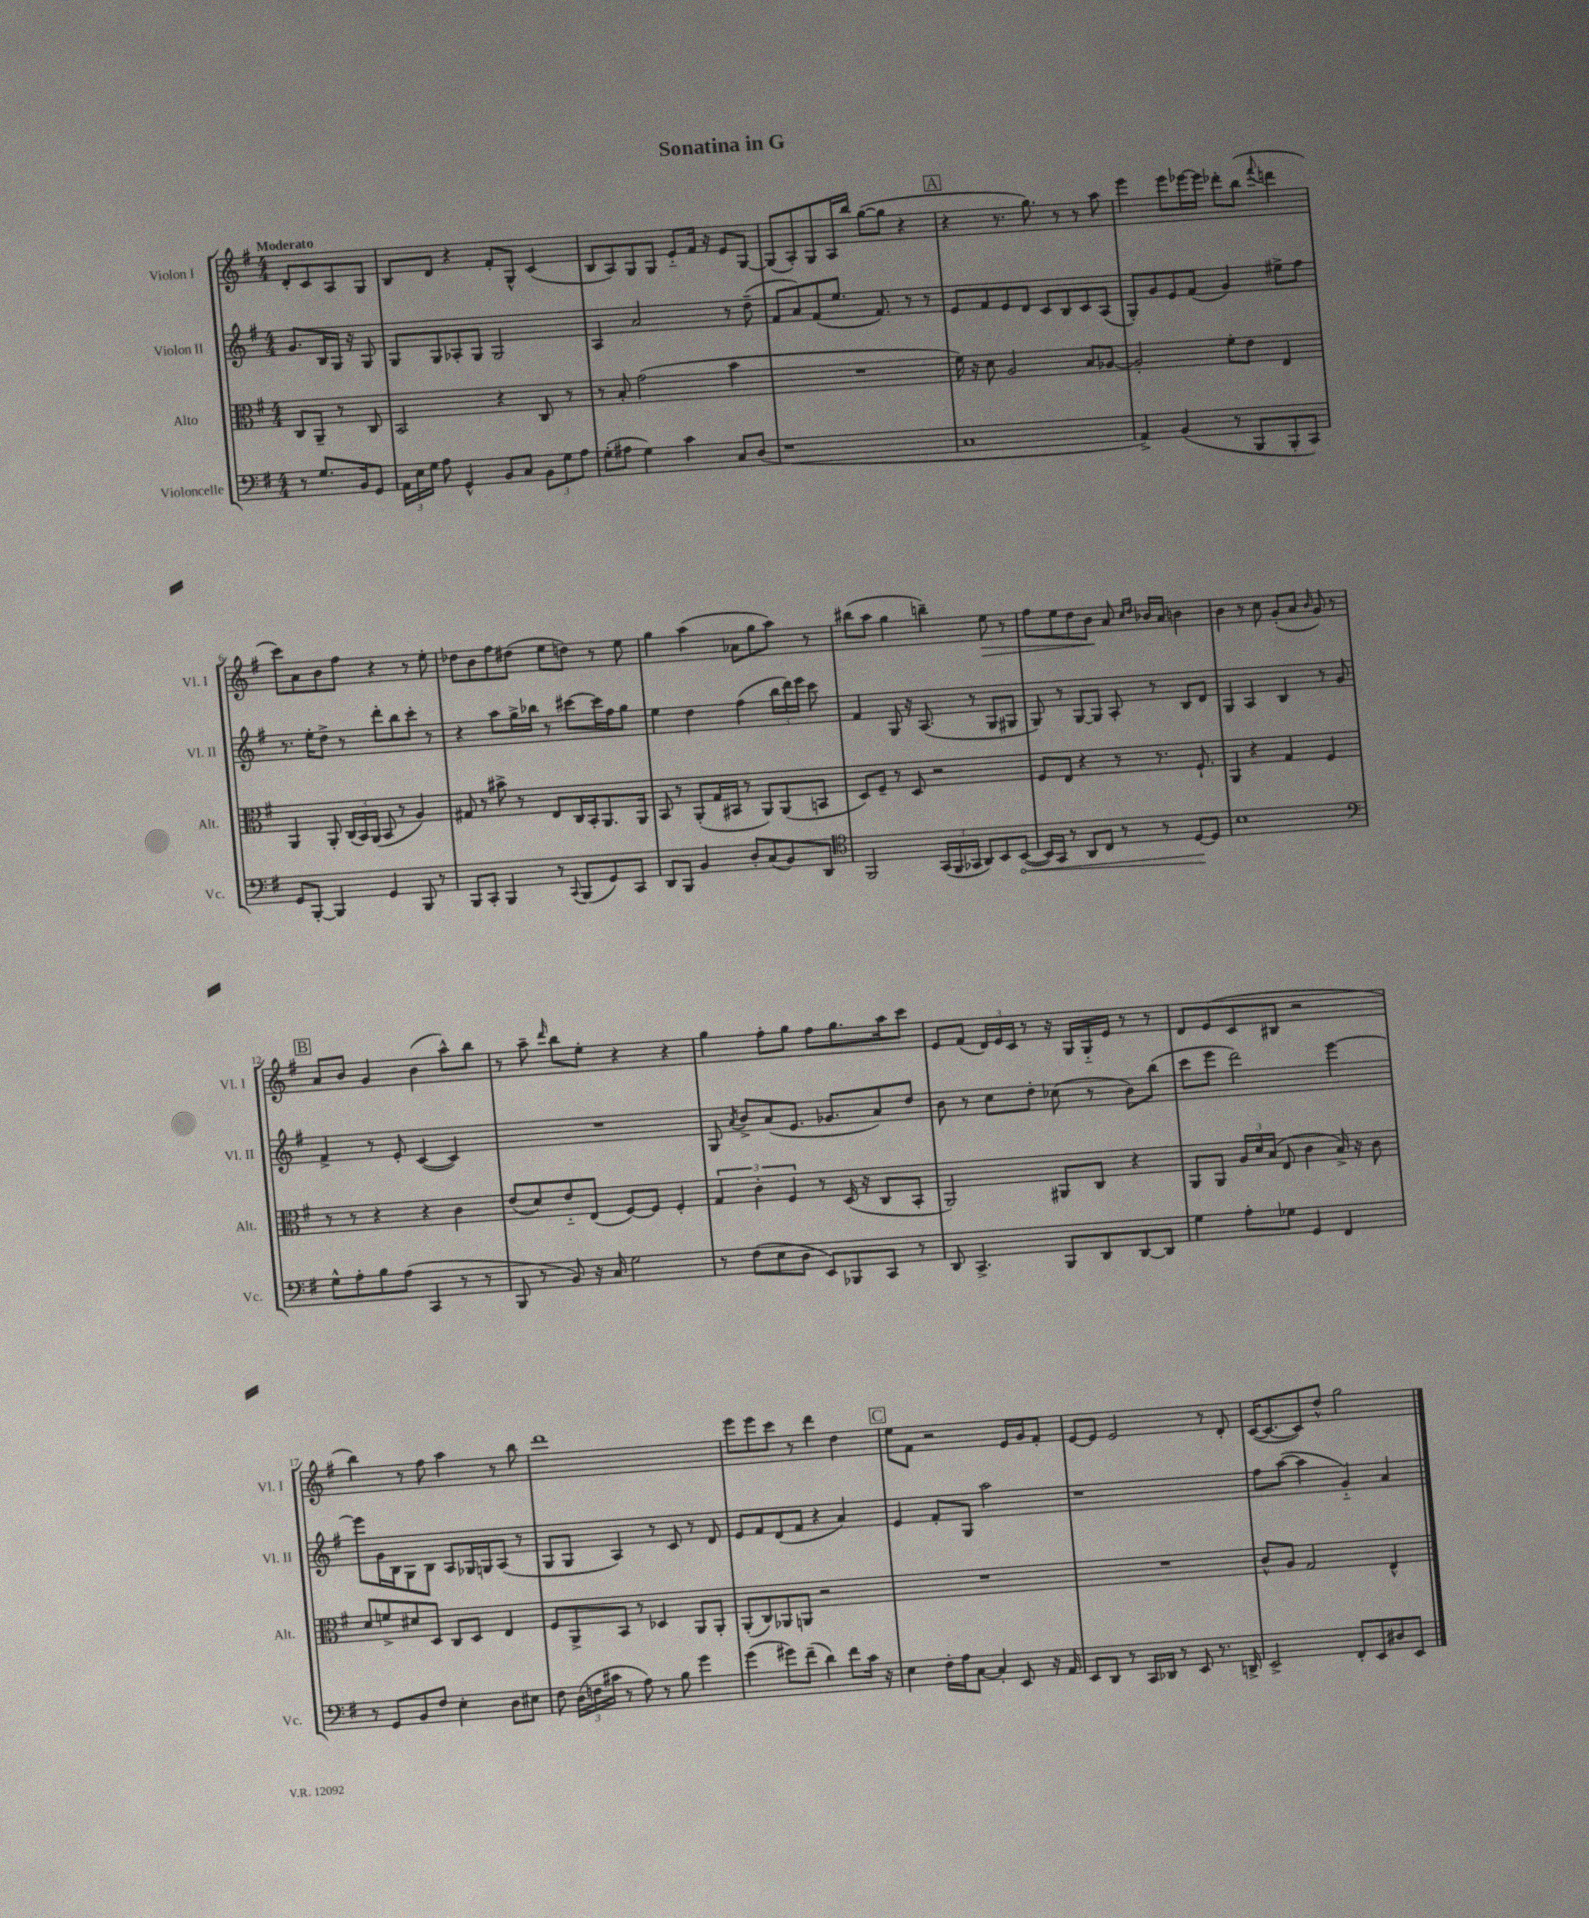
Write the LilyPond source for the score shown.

\header { title = "Sonatina in G" }
<<
\new StaffGroup <<
\new Staff = "s0" \with { instrumentName = "Violon I" shortInstrumentName = "Vl. I" } {
    \clef treble \key g \major \numericTimeSignature \time 4/4 \partial 2 \tempo "Moderato"
    \autoBeamOff d'8[-. c'8 a8 g8] |
    b8[ d'8] r4 fis'8[-. g8]-^ c'4( |
    b8[ a8) g8 g8] e'8[-_ fis'16] r16 e'8[ g8]~ |
    g8[( a8-.) g8 a16 b''16] g''8[~( g''8] r4 |
    \mark \markup { \box "A" } r4 r8. g''8.) r8 r8 a''8 |
    e'''4 e'''8[ ees'''16~ ees'''16] des'''8[-. b''8]( \appoggiatura { fis'''8 } d'''4 |
    c'''8[) a'8 b'8 fis''8] r4 r8 e''8-. |
    des''8[ b'8 fis''8 dis''8]( e''8[ d''8]) r8 e''8 |
    g''4 a''4( aes'8[ g''8 a''8]) r8 |
    bis''8[( a''8] g''4 b''4--) e''8\> r8 |
    fis''8[ e''8 d''8 b'8]\! a'8 \grace { c''16[ d''16] } bes'16[ a'16] b'4 |
    b'4 r8 c''8 g'8[-.( a'8] \grace { b'16 } g'8) r8 |
    \mark \markup { \box "B" } a'8[ b'8] g'4 b'4( a''8[-^) b''8] |
    r8 a''8-- \grace { d'''16 } b''8[ e''8]-. r4 r4 |
    g''4 fis''8[-. g''8] fis''8[ g''8. a''16 c'''8] |
    e'8[ fis'8]( \tuplet 3/2 { d'16[) e'16 c'16] } r8 r16 g16[ g16-_ e'16] r8 r8 |
    d'8[ e'8( c'8 bis8] r2 |
    b''4) r8 fis''8 a''4 r8 b''8 |
    d'''1 |
    e'''8[ e'''8 c'''8] r8 d'''4 d''4 |
    \mark \markup { \box "C" } e''8[ fis'8] r2 e'16[ g'16 fis'8]-. |
    e'8[~ e'8] e'2 r8 d'8-. |
    c'16[~( c'8.~ c'8) d''8]-^ g''2 \bar "|." |
}
\new Staff = "s1" \with { instrumentName = "Violon II" shortInstrumentName = "Vl. II" } {
    \clef treble \key g \major \numericTimeSignature \time 4/4 \partial 2
    \autoBeamOff g'8.[ b16 g16] r16 g8 |
    g8[ g8 aes8-. g8] g2 |
    a4 a'2 r8 d''8--( |
    fis'8[ a'8) fis'8( e''8.] fis'8.) r8 r8 |
    \mark \markup { \box "A" } e'8[ fis'8 e'8 d'8] c'8[ b8 c'8 a8]( |
    g8[-.) g'8 e'8 fis'8]( g'4) eis''8[-> fis''8] |
    r8. e''16[-. d''8]-> r8 d'''8[-. b''8 c'''8]-. r8 |
    r4 a''8[ g''16-> bes''16] r8 cis'''8[~ cis'''16 fis''16 g''8] |
    e''4 d''4 fis''4( \tuplet 3/2 { b''16[ d'''16) e'''16] } c'''8 |
    fis'4 g8 r16 a8.( r8 g8[ gis8] |
    g8) r8 g8[~ g8] a8-. r8 b8[ d'8] |
    g4 a4 b4 r8 g'8 |
    \mark \markup { \box "B" } fis'4-> r8 e'8-. c'4~( c'4) |
    R1 |
    g8 \acciaccatura { a'8 } b'8[-> a'8( e'8.] ges'8.[ a'8) d''8] |
    b'8 r8 c''8[ d''8]-. ces''8( r8 b'8[) b''8]( |
    c'''8[ e'''8] d'''2) e'''4~ |
    e'''8[ g'16 b16 g8 b8] a8[ ges16 g16 a8]( r8 |
    g8[ g8] a4) r8 c'8 r8 d'8 |
    e'8[ fis'8 d'8( fis'8] r4 a'4) |
    \mark \markup { \box "C" } e'4 fis'8[-. g8] a''2 |
    r1 |
    fis''8[ a''8]~( a''4 g'4-_) a'4 \bar "|." |
}
\new Staff = "s2" \with { instrumentName = "Alto" shortInstrumentName = "Alt." } {
    \clef alto \key g \major \numericTimeSignature \time 4/4 \partial 2
    \autoBeamOff c8[ a,8]-- r8 c8 |
    b,2 r4 c8 r8 |
    r8 b8-. g'2( b'4 |
    R1 |
    \mark \markup { \box "A" } fis'16) r16 d'8 a2 b8[ aes8]~ |
    aes2-. fis'8[-. e'8] e4 |
    a,4 a,8-. \tuplet 3/2 { c16[( b,16) a,16]( } b,8 r8 a4) |
    gis8 r8 bis'8-> r8 e8[ c16 b,16-. a,8. a,16] |
    b,8 r8 a,8[-.( g16 bis,16] r8 a,8[) a,8( b,8] |
    d8[) fis8]-- r8 d8 r2 |
    fis8[ e8] r4 r8 r8. fis8.-! |
    a,4 r4 g4 fis4 |
    \mark \markup { \box "B" } r8 r8 r4 r4 c'4 |
    e'8[( d'8) e'8-_ e8]( fis8[~) fis8] fis4-. |
    \tuplet 3/2 { g4 c'4-. fis4 } r8 d16( r16 c8[ b,8]-. |
    a,2) ais,8[ c8] r4 |
    a,8[ a,8] \tuplet 3/2 { a16[ d'16 b16]( } e8 c'4 b16->) r16 c'8 |
    d'8[ f'8-> dis'8 d8] c8[ d8] e4 |
    fis8[ a,8-> b,8] r8 des4 a,8[ a,8]-. |
    a,8[-.( c8) aes,8 a,8] r2 |
    \mark \markup { \box "C" } R1 |
    R1 |
    c'8[-^ a8] g2 e4-^ \bar "|." |
}
\new Staff = "s3" \with { instrumentName = "Violoncelle" shortInstrumentName = "Vc." } {
    \clef bass \key g \major \numericTimeSignature \time 4/4 \partial 2
    \autoBeamOff r8 g8.[ b,16 g,8] |
    \tuplet 3/2 { a,16[ e16 g16] } a8 g,4-^ b,8[ c8] \tuplet 3/2 { b,8[ g8 a8] } |
    g8[-.( ais8] g4) c'4 c8[ d8]( |
    r1 |
    \mark \markup { \box "A" } c1 |
    a,4->) b,4( r8 b,,8[ b,,8-. c,8]) |
    g,8[ b,,8]~-. b,,4 g,4 b,,8 r8 |
    b,,8[ c,8]-. b,,4 r8 \appoggiatura { c,8 } b,,8[( g,8) c,8] |
    d,8[ b,,8] b,4 d8[-. c8( b,8) d,8] |
    \clef tenor fis,2 \tuplet 3/2 { g,16[( fis,16 ges,16] } a,8[) b,8 \once \override Hairpin.circled-tip = ##t b,8]~\<( |
    b,16[) g,16] r8 a,8[ c8] r8 r8 d8[~\! d8] |
    b1 |
    \mark \markup { \box "B" } \clef bass g8[-^ a8-. b8 a8]( c,4 r8 r8 |
    b,,8 r8 b,8) r16 c16 g2 |
    r8 fis8[( e8 d8] e,8[) bes,,8 c,8] r8 |
    d,8 c,4.-> b,,8[ d,8 d,8~ d,8] |
    g4 a8[-. ges8] g,4 fis,4 |
    r8 g,8[ b,8 fis8] e4-. d8[ eis8] |
    fis8 \tuplet 3/2 { d16[( f16 cis'16] } r8 a8) r8 b8 g'4 |
    g'4( gis'8[) fis'8]--( d'4) fis'8[ c'16] r16 |
    \mark \markup { \box "C" } e4 fis16[-. a16 c8]~ c4-. e,8 r16 a,16 |
    e,8[ d,8] r8 c,16[ des,16] r8 e,8 r8. d,16-> |
    e,2-> fis,8[-. e,8 dis8 e,8] \bar "|." |
}
>>
>>
